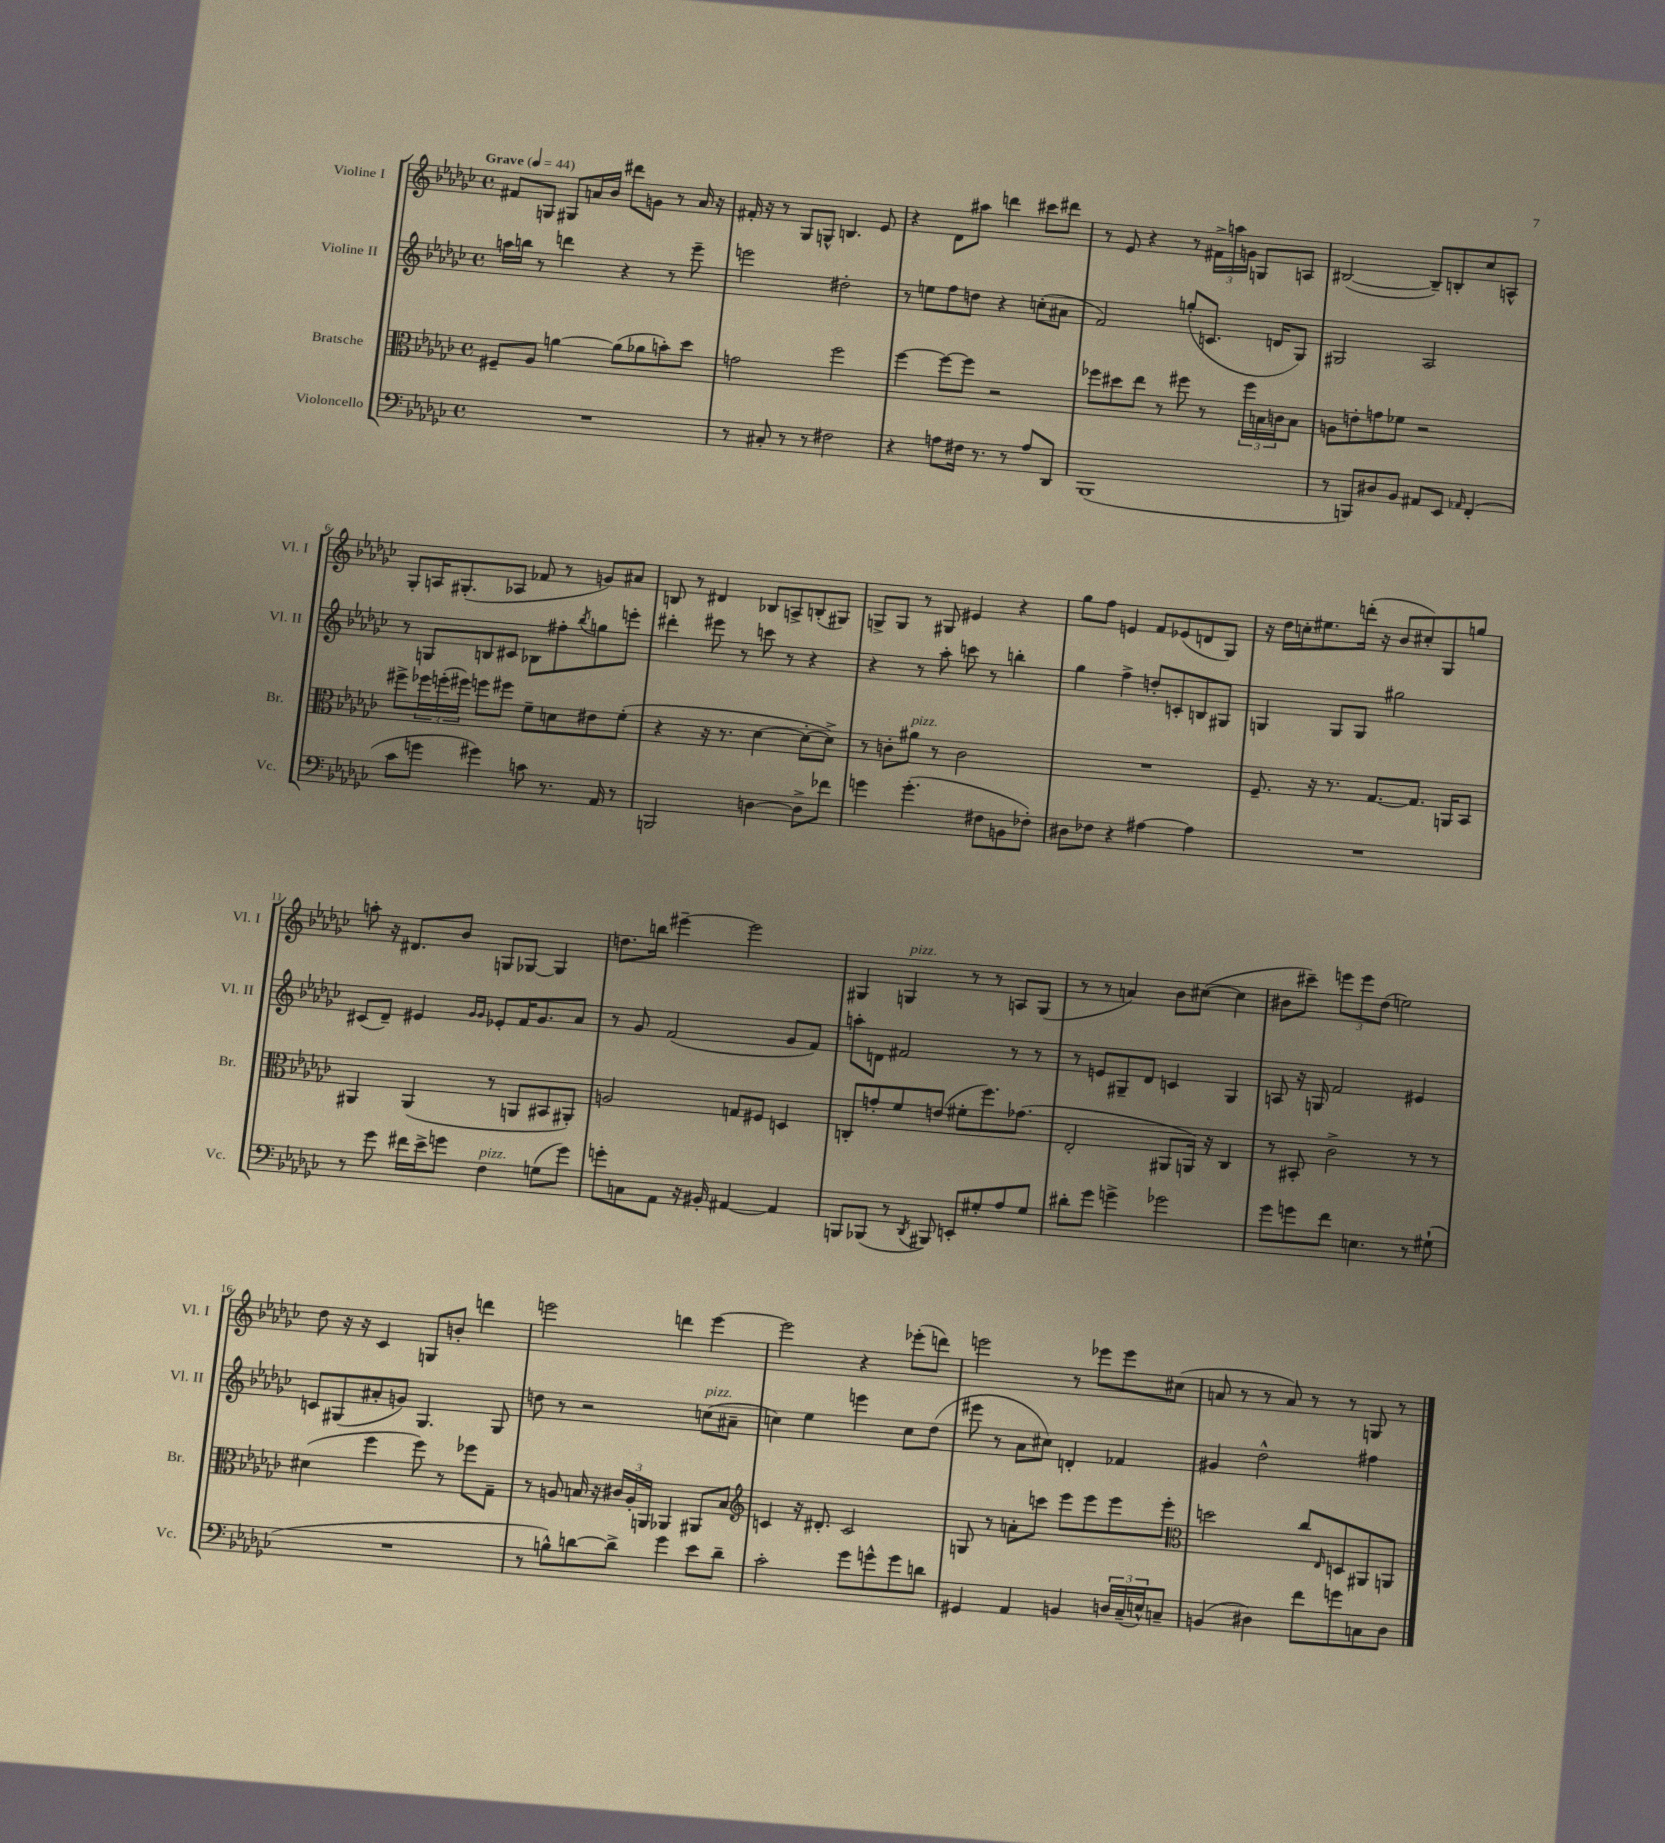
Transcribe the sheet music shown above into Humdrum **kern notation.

**kern	**kern	**kern	**kern
*staff4	*staff3	*staff2	*staff1
*clefF4	*clefC3	*clefG2	*clefG2
*k[b-e-a-d-g-c-]	*k[b-e-a-d-g-c-]	*k[b-e-a-d-g-c-]	*k[b-e-a-d-g-c-]
*M4/4	*M4/4	*M4/4	*M4/4
*met(c)	*met(c)	*met(c)	*met(c)
*MM44	*MM44	*MM44	*MM44
1r	8F#~	16aa	8f#
.	.	16bb	.
.	8A-	8r	8G
.	[4a	4ddd	8G#
.	.	.	16a
.	.	.	16b-
.	(8a]	4r	8ddd#
.	8a-	.	8g
.	8b')	8r	8r
.	8dd-	8eee-~	16a
.	.	.	16r
=	=	=	=
8r	2g	2eee	16f#'
.	.	.	16r
8C#'	.	.	8r
8r	.	.	8G-
8r	.	.	8G^^
2F#	2ff	2dd#'	4.B
.	.	.	8e-
=	=	=	=
4r	[4ff	8r	4r
.	.	8ee	.
8A	8ff_	8ff	8d-
16F#	8ff]	8dd	8aa#
8.r	.	.	.
.	2r	4r	4ddd
8r	.	.	.
8A	.	(8cc'	8ccc#
8DD-	.	8a#	8ddd#
=	=	=	=
(1BBB-	8ff-	2f)	8r
.	8dd#	.	8e-
.	8ee-	.	4r
.	8r	.	.
.	8ff#	(8gg'	8r
.	8r	8.c	24f#^
.	.	.	24aa
.	.	.	24g
.	24ff#	.	8G
.	24B	.	.
.	.	16d	.
.	24c	.	.
.	8B	8G-)	8A
=	=	=	=
8r	8A	2G#	([2B#
8BBB)	8e'	.	.
8D#	8g	.	.
8BB-	8f-	.	.
8AA#	2r	2A-	8B#~])
8EE-	.	.	8B'
16qqAA-	.	.	.
(4FF'	.	.	8cc-
.	.	.	8A^^
=	=	=	=
8c-	8ff#^	8r	8G-'
8g	24ff-	8G	16A
.	(24ff'	.	.
.	.	.	(8.G#'
.	24ff#)	.	.
4g#)	8ff	8B	.
.	8ff#	8c#	8A-
8c	8f~	8B-	8f-
8.r	8d	8ff#'	8r
.	.	8qbb-	.
.	8e#	8gg	8g)
16AA-	.	.	.
8r	(8f'	8eee'	8a#
=	=	=	=
2BBB	4r	4ddd#'	8B
.	.	.	8r
.	16r	8eee#	4d#
.	8.r	.	.
.	.	8r	.
[4D	[4d-	8ccc	8B-
.	.	8r	8A^
8D^]	8d-'_	4r	(8B'
8f-	8d-^])	.	8G#)
=	=	=	=
4g	8r	4r	8G^
.	8c'	.	8G
(4.g'	8a#	8r	8r
.	8r	8aa-'	8G#
.	2c	8ccc	4e#
8F#	.	8r	.
8BB	.	4bb'	4r
8F-')	.	.	.
=	=	=	=
8D#	1r	4gg-	8gg-
8F-	.	.	8ff
4r	.	4ff^	4e
[4A#	.	8dd'	8f
.	.	8c'	(8e-
4A#]	.	8B	8d
.	.	8G#	8G-)
=	=	=	=
1r	8.F~	4G	16r
.	.	.	16dd-
.	.	.	16cc'
.	16r	.	8.ee#
.	8.r	8G	.
.	.	8G	(16ddd'
.	[8.G-	.	16r
.	.	2gg#	8b-
.	8.G-]	.	8cc#')
.	.	.	8G-
.	16AA	.	.
.	8BB-	.	8gg
=	=	=	=
8r	4AA#	(8c#	8aa'
8g-	.	8d-~)	16r
.	.	.	8.d#
16f#	(4AA#	4e#	.
16e-^	.	.	.
8g	.	.	8b-
.	.	16qqg-	.
.	.	16qqg-	.
4F	8r	8e-'	8G
.	8AA	16f	[8G-
.	.	8.g-	.
(8G	8BB#	.	4G-]
8g)	8AA#')	8a-	.
=	=	=	=
8g'	2A	8r	8.dd
8C	.	8g-	.
.	.	.	16bb
8AA-	.	(2f	[4eee#~
16r	.	.	.
16BB#'	.	.	.
[4AA#	8G	.	2eee#]
.	8F#	.	.
4AA#]	4D	8g-	.
.	.	8f)	.
=	=	=	=
8BBB	8C'	8aa'	4G#
(8BBB-	8g'	8d	.
8r	8f	2f#	4G
8qDD-	.	.	.
8BBB#)	(8e	.	.
8EE'	8f#'	.	8r
8G#'	8.ff)	.	8r
8A-	.	8r	8A
.	(8.g-	.	.
8G#	.	8r	(8G
=	=	=	=
8d#'	2E-'	8r	8r
8g-	.	8e	8r
4g^	.	8G#~	4a)
.	.	8d-	.
2g-	8AA#	4c	8b-
.	16AA)	.	([8cc#
.	16r	.	.
.	4C-	4G#	4cc#]
=	=	=	=
8g-	8r	8A	8b#
8g	8BB#'	16r	8ccc#~)
.	.	16G	.
8f	2c-^	2f	12eee
.	.	.	12eee
4.E	.	.	.
.	.	.	(12dd-
.	.	.	2ee)
8r	8r	4e#	.
(8G#`	8r	.	.
=	=	=	=
1r	(4d#	8c	8dd-
.	.	(8G#	16r
.	.	.	16r
.	4ff	8a#'	4c-
.	.	8g)	.
.	8ff)	4.G#	8G
.	8r	.	8b'
.	8ff-	.	4ddd
.	8G-~	8G#	.
=	=	=	=
8r	8r	8dd	2eee
8B^^)	8A	8r	.
[8d	16B	2r	.
.	16r	.	.
8d^]	24c#	.	.
.	24A'	.	.
.	24AA	.	.
4g-	4AA-	.	4ddd
8e-	8AA#	(8cc	[4eee
8d~	8B	8a#~	.
=	=	=	=
*	*clefG2	*	*
2c-'	4c	4cc)	2eee]
.	16r	4ee-	.
.	8.d#'	.	.
8g-	2c	4eee	4r
8g^^	.	.	.
8g	.	8cc	(8eee-'
8d	.	(8dd-	8ddd)
=	=	=	=
4GG#	8G	8eee#	2eee
.	8r	8r	.
4AA-	8a'	8a-	.
.	8ccc	8cc#)	.
4BB	8eee-	4d'	8r
.	8eee-	.	8eee-
24D	8eee-	4f-	8eee-
(24C-~	.	.	.
24E^^)	.	.	.
8C~	8eee-'	.	(8cc#
=	=	=	=
*	*clefC3	*	*
(4BB	2dd	4g#	8a
.	.	.	8r
4D#)	.	2dd-^^	8r
.	.	.	8a)
8f	8cc-	.	8r
.	16qqE-	.	.
8g	8D	.	8r
8C	8AA#	4ff#	8G
8D#	8AA	.	8r
==	==	==	==
*-	*-	*-	*-
